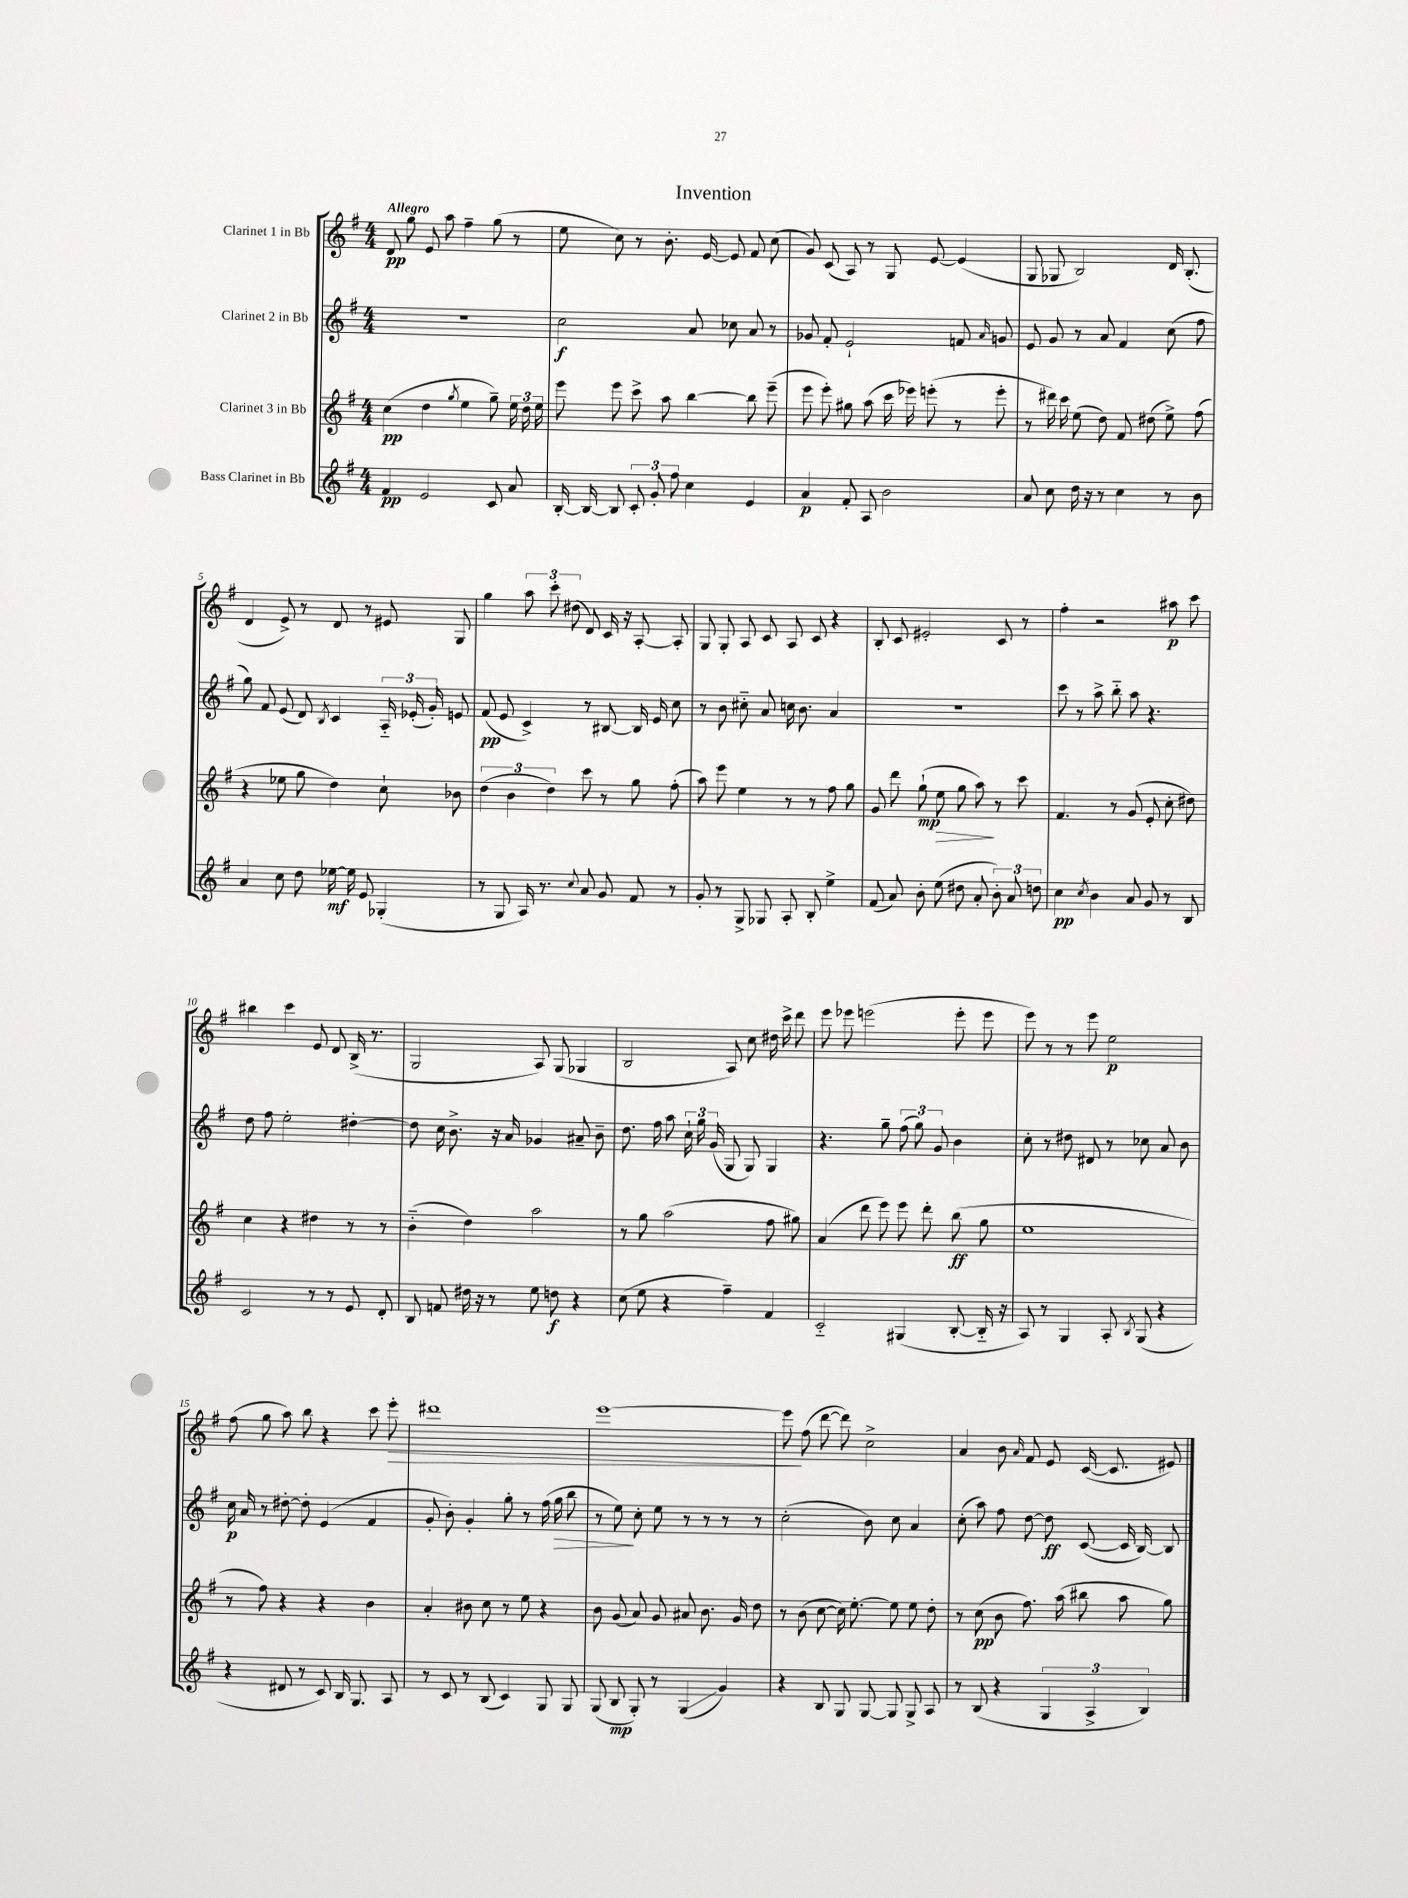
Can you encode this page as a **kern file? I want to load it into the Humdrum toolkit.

**kern	**kern	**kern	**kern
*staff4	*staff3	*staff2	*staff1
*clefG2	*clefG2	*clefG2	*clefG2
*k[f#]	*k[f#]	*k[f#]	*k[f#]
*M4/4	*M4/4	*M4/4	*M4/4
4f#	(4cc	1r	8d
.	.	.	8gg
2e	4dd	.	8e
.	.	.	8aa
.	8qgg	.	.
.	4ee	.	4ff#~
8c	8gg~)	.	(8gg
8a	24ee	.	8r
.	24dd	.	.
.	24ee	.	.
=	=	=	=
[16B'	8eee	2cc	8ee
16B_	.	.	.
8B]	8eee	.	8cc)
12c'	8ccc^	.	8r
12g'	.	.	.
.	8aa	.	8.b'
12ff#	.	.	.
4cc	[4bb	8a	.
.	.	.	[16e
.	.	8cc-	8e]
4e	8bb]	8a	8f#
.	(8eee~	8r	(8cc
=	=	=	=
4a	8eee	8g-	8g)
.	8eee')	8f#'	(8c
8f#'	8gg#	2e`	8A)
8A	(8aa	.	8r
2b	16ccc	.	8G
.	16eee-)	.	.
.	(8eee'	.	[8e
.	8r	8f	(4e]
.	.	16qqa	.
.	8eee'	8g	.
=	=	=	=
8a	8r	8e	8G
8cc	16ddd#)	8g	8G-
.	16ccc	.	.
16dd	(8ee	8r	2B)
16r	.	.	.
8r	8dd)	8a	.
4cc	8f#	4f#	.
.	(8dd#	.	.
8r	8ee^)	(8cc	16d
.	.	.	(8.B'
8b	(8ff#	8ff#	.
=	=	=	=
4a	4r	8gg)	4d
.	.	8f#	.
8cc	8ee-	(8e	8e^)
8dd	8gg	8d)	8r
.	.	8qB	.
[16ee-	4dd)	4c	8d
16ee-]	.	.	.
8e	.	.	8r
(4G-'	8cc`	24A'~	8e#
.	.	(24e-'	.
.	.	24g')	.
.	8b-	8e	8G
=	=	=	=
8r	(6dd	(8f#	4gg
8G	.	8e	.
.	6b	.	.
16A)	.	4c^)	12aa
8.r	.	.	.
.	6dd)	.	12ccc'
.	.	.	(12dd#
8qqcc	.	.	.
8a	8ccc	8r	8d)
8g	8r	[8B#	16c
.	.	.	16r
8f#	8gg	16B#]	[8A'
.	.	16e	.
8r	(8ff#'	8cc	8A']
=	=	=	=
8g'	8aa)	8r	8G
8r	8eee	8b	8G'
8G^	4ee	8cc#'~	8A
8G-	.	8a	8c
8A'	8r	16cc	8A
.	.	8.b	.
8B'	8r	.	8c
4ee^	8ff#	4a	4r
.	8gg	.	.
=	=	=	=
(8f#	8g	1r	8B'
8a)	8ddd	.	8c
8b'	(8gg`	.	2e#'
(8ee	8ee	.	.
8dd#	8gg	.	.
8a'	8aa)	.	.
12b')	8r	.	8c
12a	.	.	.
.	8ccc	.	8r
12dd	.	.	.
=	=	=	=
4cc	4.f#	8ccc	4ff#'
.	.	8r	.
8qcc	.	.	.
4b	.	8aa^	2r
.	8r	8bb'~	.
8a	(8g	8aa	.
8g	8e'	4.r	.
8r	8cc'	.	8aa#
8B	8dd#)	.	8ccc
=	=	=	=
2c	4cc	8dd	4bb#
.	.	8ff#	.
.	4r	2ee'	4ccc
8r	4dd#	.	8e
8r	.	.	8d
8e	8r	[4dd#'	(16B^
.	.	.	8.r
8d'	8r	.	.
=	=	=	=
8B	(4b'~	8dd#]	2G
8f	.	16cc	.
.	.	8.b^	.
16dd#	4dd)	.	.
16r	.	.	.
8r	.	16r	.
.	.	16a	.
8ee	2aa	4g-	8A)
8dd	.	.	(8G
4r	.	8a#~	4G-
.	.	8b~	.
=	=	=	=
(8cc	8r	8.dd	2B
8ee	8gg	.	.
.	.	16ff#	.
4r	(2aa	8aa	.
.	.	24cc`	.
.	.	24gg	.
.	.	(24g	.
4ff#~)	.	8G	8A)
.	.	8G)	8cc
4f#	8ff#	4G	16dd#
.	.	.	16ccc^
.	8gg#)	.	8ddd
=	=	=	=
2c'~	(4a	4.r	8eee
.	.	.	8eee-
.	8ddd	.	(2eee
.	8eee)	8gg~	.
(4G#	8eee	(12ff#	.
.	.	12gg)	.
.	8ddd'	.	.
.	.	12g	.
[8B'	(8bb	4b	8eee'
16B'~]	8gg	.	8eee
16r	.	.	.
=	=	=	=
8A)	1ee	8cc'	8eee)
8r	.	8r	8r
4G	.	8dd#	8r
.	.	8d#	8eee
8A'	.	8r	2ee
8qB	.	.	.
(8G	.	8cc-	.
4r	.	8a	.
.	.	8b	.
=	=	=	=
4r	8r	16cc	(8ff#
.	.	16a	.
.	8ff#)	8r	8gg
8d#	4r	[8dd#'	8aa)
8r	.	8dd#']	8bb
8c)	4r	(4e	4r
16B	.	.	.
8.G	.	.	.
.	4b	4f#	8ccc
8A	.	.	8eee'
=	=	=	=
8r	4a'	8g'	1ddd#
8c	.	8b')	.
8r	8b#	4g'	.
(8B	8cc	.	.
4c)	8r	8gg'	.
.	8ee	8r	.
8G	4r	(16ff#	.
.	.	16gg	.
8G	.	8bb	.
=	=	=	=
(8G	8b	8r	[1eee
8B	(8g	8ee)	.
8G')	8a)	8cc'	.
8r	8g	8ee	.
(4G	8a#	8r	.
.	8.b	8r	.
4g)	.	8r	.
.	16g	.	.
.	8dd	8r	.
=	=	=	=
4r	8r	(2cc'	8eee]
.	(8b	.	(8ff#
8B	[8cc	.	[8ddd
8G	16cc])	.	8ddd])
.	[8.ee'	.	.
[8G	.	8b)	2cc^
8G]	8ee]	8cc	.
8G^	8ee	4a	.
8A	8dd'	.	.
=	=	=	=
8r	8r	(8cc'	4a
(8B	(8cc	8aa)	.
4r	8b	8ff#	8b
.	.	.	16qqa
.	8.ff#)	[8dd	8f#
6G	.	8dd]	8e
.	(16aa	.	.
.	8bb#	([8c	([16c
6A^	.	.	.
.	.	.	8.c]
.	8aa	16c]	.
.	.	[16B)	.
6B)	.	.	.
.	8gg)	8B]	8e#)
==	==	==	==
*-	*-	*-	*-
